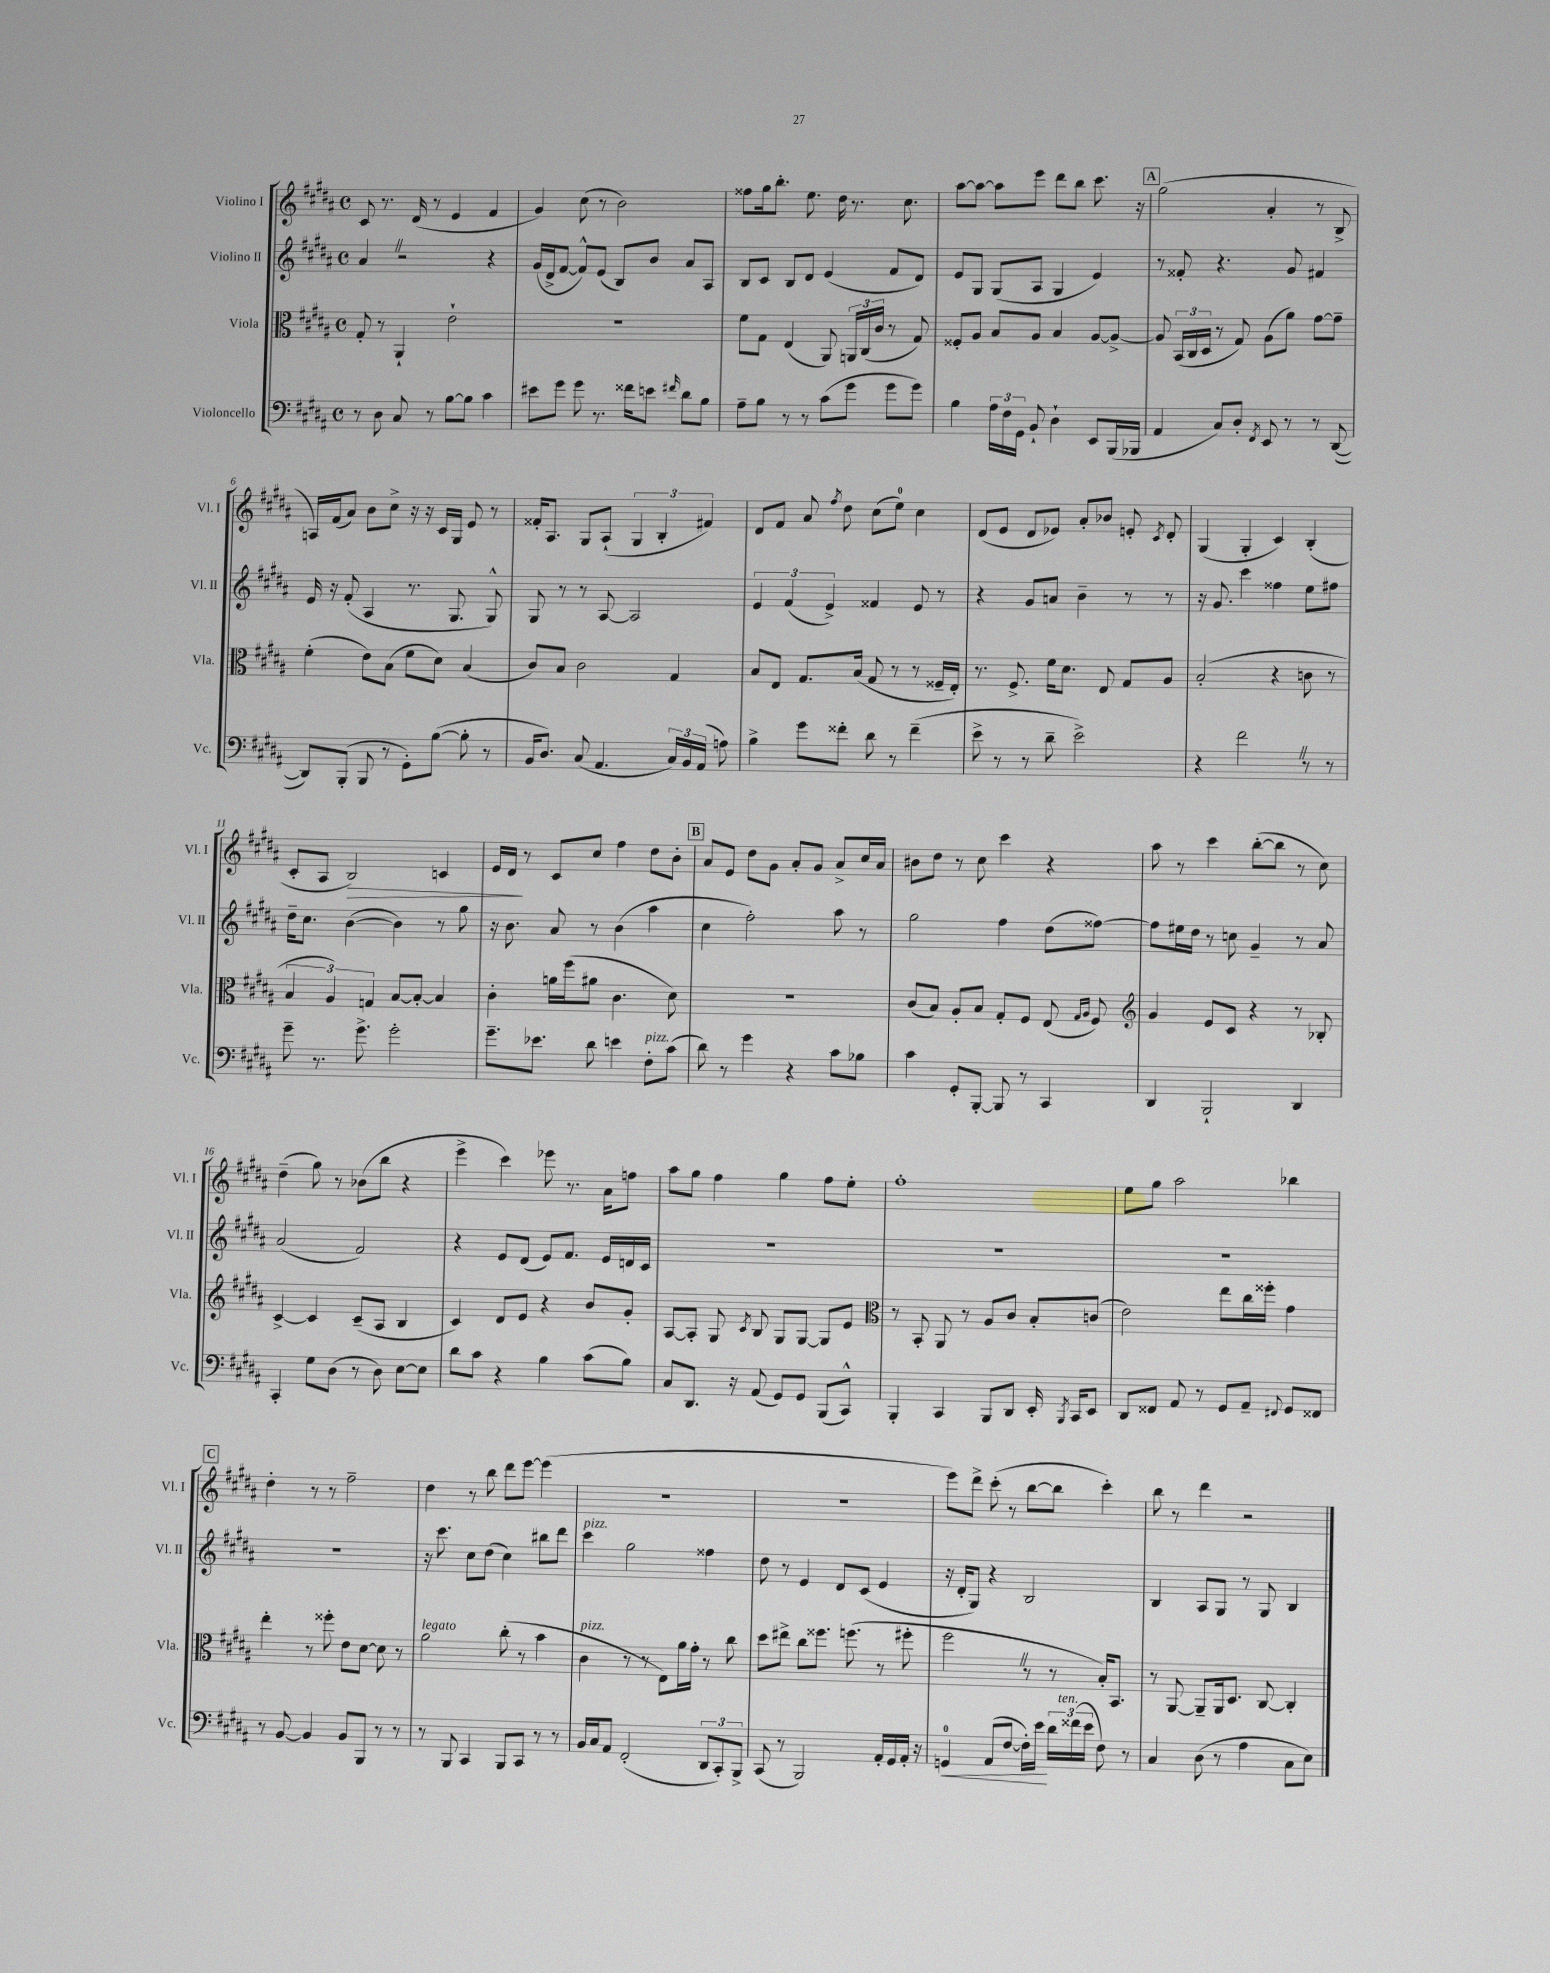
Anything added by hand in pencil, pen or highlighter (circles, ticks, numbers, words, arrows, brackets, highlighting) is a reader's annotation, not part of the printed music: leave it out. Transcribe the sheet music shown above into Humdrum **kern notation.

**kern	**kern	**kern	**kern
*staff4	*staff3	*staff2	*staff1
*clefF4	*clefC3	*clefG2	*clefG2
*k[f#c#g#d#a#]	*k[f#c#g#d#a#]	*k[f#c#g#d#a#]	*k[f#c#g#d#a#]
*M4/4	*M4/4	*M4/4	*M4/4
*met(c)	*met(c)	*met(c)	*met(c)
8r	8G#'	4a#	8c#
8D#	8r	.	8.r
8C#	4AA#`	2r	.
.	.	.	(16d#
8r	.	.	8r
[8B	2e`	.	4e
8B]	.	.	.
4c#	.	4r	4f#
=	=	=	=
8e#	1r	(16g#	4g#)
.	.	16d#^	.
8g#	.	[8f#	.
8g#	.	8f#^^])	(8cc#
8.r	.	(8e	8r
.	.	8B)	2b)
16f##	.	.	.
8e	.	8b	.
16qqf#	.	.	.
8d#	.	8a#	.
8B	.	8A#	.
=	=	=	=
8A#~	8f#	8B	8ff##
8B	8G#	8c#	16gg#
.	.	.	8.bb'
8r	(4E	8B	.
8r	.	8d#	8.ee
(8c#	8AA#)	(4e	.
.	.	.	16dd#
8g#	24AA	.	8.r
.	(24C#	.	.
.	24c#	.	.
8g#	8r	8f#	.
.	.	.	8.cc#
8g#)	8G#)	8d#)	.
=	=	=	=
4B	8F##'	8e	[8aa#
.	8A#	8G#	8aa#_
24A#	8B	(8G#	8aa#]
24F#	.	.	.
24GG#	.	.	.
8BB`	8A#	8A#	8eee
4D#`	4B	4G#	8ddd#
.	.	.	8bb
8EE	[8A#	4e)	8.ccc#
(16BBB	8A#^_	.	.
16BBB-	.	.	16r
=	=	=	=
4AA#	8A#]	8r	(2gg#
.	(24BB	8f##'	.
.	24C#	.	.
.	24D#	.	.
8C#)	8r	4.r	.
8D#'	8G#)	.	.
8qFF#	.	.	.
8EE	(8A#	.	4a#'
8r	8a#)	8g#	.
8r	[8g#	4f#	8r
([8DD#	8g#~]	.	8B^
=	=	=	=
8DD#])	(4f#'	16e	16A)
.	.	16r	(16f#
(8BBB'	.	(8f#'	8a#)
8BBB	8e)	4A#	8b
8r	(8B	.	8cc#^
8GG#')	8f#	8.r	16r
.	.	.	16r
([8B	8d#)	.	16c#
.	.	8.G#	16G#
8B']	(4B	.	8e
8r	.	8G#^^)	8r
=	=	=	=
16BB	8c#)	8G#	16f##'
8.D#)	.	.	8.A#
.	8B	8r	.
(8C#	2c#	8r	8G#
4.AA#	.	[8A#	(8A#`
.	.	2A#]	6G#
.	.	.	6B'
24C#)	4G#	.	.
24BB	.	.	.
(24AA#	.	.	6f#)
8A)	.	.	.
=	=	=	=
4B^	8B	6e	8d#
.	8E	.	8f#
.	.	(6f#	.
8g#	8.G#	.	8a#
.	.	6e^)	.
.	.	.	8qff#
8f##'	.	.	8dd#
.	(16B	.	.
8d#	8G#	4f##	(8cc#
8r	8r	.	8ee)
(4f##~	8r	8e	4cc#
.	16F##~	8r	.
.	16E')	.	.
=	=	=	=
8e^	8.r	4r	(8d#
8r	.	.	8e
.	8.F#^	.	.
8r	.	8g#	8d#
8d#~	16f#	8a	8e-)
.	8.d#	.	.
2e^)	.	4b~	8a#'
.	8E	.	8b-
.	8G#	8r	8e'
.	.	.	8qc#
.	8A#	8r	8d#'
=	=	=	=
4r	(2B'	16r	(4G#
.	.	8.g#	.
2f#	.	4ccc#	4G#'
.	4r	4ff##	4c#)
8r	8c	8ee	(4B'
8r	8r	8ff#	.
=	=	=	=
8g#~	6B	16dd#~	8c#'
.	.	8.cc#	.
8.r	.	.	8A#
.	6A#)	.	.
.	.	([4b	2B)
8.g#^	.	.	.
.	6G	.	.
2g#'	[8B	4b])	.
.	8B'_	.	.
.	4B]	8r	4c
.	.	8gg#	.
=	=	=	=
8.g#~	4c#'	16r	16e
.	.	8.b	16d#
.	.	.	8r
8.e-	.	.	.
.	16a	8a#	8c#
.	(16ff#	.	.
8d#	8a#	8r	8cc#
4e	4.c#	(4b	4ff#
8F#'	.	4aa#	8dd#
(8c#	8d#)	.	8b'
=	=	=	=
8d#)	1r	4cc#	8a#
8r	.	.	8e
4g#	.	2ff#')	8dd#
.	.	.	8g#
4r	.	.	8a#'
.	.	.	8g#
8c#	.	8aa#	8a#^
8B-	.	8r	16cc#
.	.	.	16a#
=	=	=	=
4c#	(8c#	2gg#	8b#
.	8B)	.	8dd#
8GG#'	8A#'	.	8r
[8BBB'	8B	.	8cc#
8BBB]	8G#'	4ff#	4ccc#
8r	8F#	.	.
4CC#	(8E	(8dd#	4r
.	16qqG#	.	.
.	16qqA#	.	.
.	8F#)	[8ff##)	.
=	=	=	=
*	*clefG2	*	*
4DD#	4g#	8ff##]	8aa#
.	.	16ee#	8r
.	.	16dd#	.
2BBB`	8e	8r	4ccc#
.	8c#	8cc	.
.	4r	4g#~	([8bb'
.	.	.	8bb]
4DD#	8r	8r	8r
.	8B-'	8a#	8cc#)
=	=	=	=
4CC#'	[4c#^	(2a#	(4dd#~
8G#	4c#]	.	8gg#)
(8D#	.	.	8r
8r	(8c#~	2f#)	(8b-
8D#)	8A#	.	8bb
[8E	4B	.	4r
8E]	.	.	.
=	=	=	=
8d#	4c#)	4r	4eee^
8c#	.	.	.
4r	8d#	8e	4ccc#)
.	8e	(8d#	.
4B	4r	8e)	8eee-
.	.	8.f#	8.r
(8c#	8b	.	.
.	.	16e	16a#
8B)	8g#'	16d	8ff
.	.	16c#	.
=	=	=	=
8C#	[8A#	1r	8aa#
8.DD#	8A#']	.	8gg#
.	8G#	.	4ff#
16r	.	.	.
.	8qc#	.	.
(8AA#	8B	.	.
8GG#)	8G#	.	4gg#
8GG#	[8G#	.	.
(8BBB	8G#]	.	8ff#
8CC#^^)	8e	.	8ee'
=	=	=	=
*	*clefC3	*	*
4BBB'	8r	1r	1ff#'
.	8BB'	.	.
4CC#	8AA#	.	.
.	8r	.	.
8BBB	8A#	.	.
8DD#	8c#	.	.
16EE'	8B'	.	.
8qBBB	.	.	.
16CC#	.	.	.
8EE	(8c	.	.
=	=	=	=
8DD#	2e)	1r	8ee
8FF##	.	.	8gg#
8AA#	.	.	2aa#
8r	.	.	.
8GG#	8ee	.	.
8AA#~	16cc#	.	.
.	16ff##'	.	.
8qqFF#	.	.	.
8GG#	4g#	.	4bb-
8FF##	.	.	.
=	=	=	=
8r	4ee'	1r	4dd#'
[8BB	.	.	.
4BB]	8r	.	8r
.	8ff##'	.	8r
8BB	8e	.	2ff#~
8BBB	[8d#	.	.
8r	8d#]	.	.
8r	8r	.	.
=	=	=	=
8r	2a#	16r	4dd#
.	.	8.ccc#	.
8BBB	.	.	.
4CC#	.	8cc#	8r
.	.	(8dd#	8bb
8BBB	(8cc#'	4cc#)	8ddd#
8CC#	8r	.	[8eee
8r	4b	8bb#	(4eee]
8r	.	8ddd#	.
=	=	=	=
16BB	4c#	4ccc#	1r
16C#	.	.	.
8AA#	.	.	.
(2FF#'	8r	2gg#	.
.	8r	.	.
.	8E)	.	.
.	16a#	.	.
.	16g#'	.	.
12DD#	8r	4ff##	.
12CC#')	.	.	.
.	8cc#	.	.
12BBB^	.	.	.
=	=	=	=
(8CC#	8dd#	8dd#	1r
8r	8ee#^	8r	.
2BBB)	8cc#	4e	.
.	8.ff##	.	.
.	.	8d#	.
.	(8.ff	.	.
.	.	(8c#	.
16AA#'	8r	4e	.
16GG#	.	.	.
16AA#'	8ff#'	.	.
16r	.	.	.
=	=	=	=
4GG	2ff#	16r	8eee)
.	.	16d#'	.
.	.	8G#)	8ddd#^
(8AA#	.	4r	(8ccc#'
[8F#	.	.	8r
16F#'])	8r	2B	[8bb
16e	.	.	.
24d#	8r	.	8bb]
(24f##	.	.	.
24e	.	.	.
8F#)	16B')	.	4ccc#')
.	8.BB	.	.
8r	.	.	.
=	=	=	=
4C#	8r	4B	8bb
.	[8AA#	.	8r
(8D#	8AA#~]	8A#	4ddd#
8r	16AA#	8G#	.
.	8.D#	.	.
4A#	.	8r	2r
.	[8C#	8G#	.
8C#	4C#']	4B	.
8E)	.	.	.
==	==	==	==
*-	*-	*-	*-
